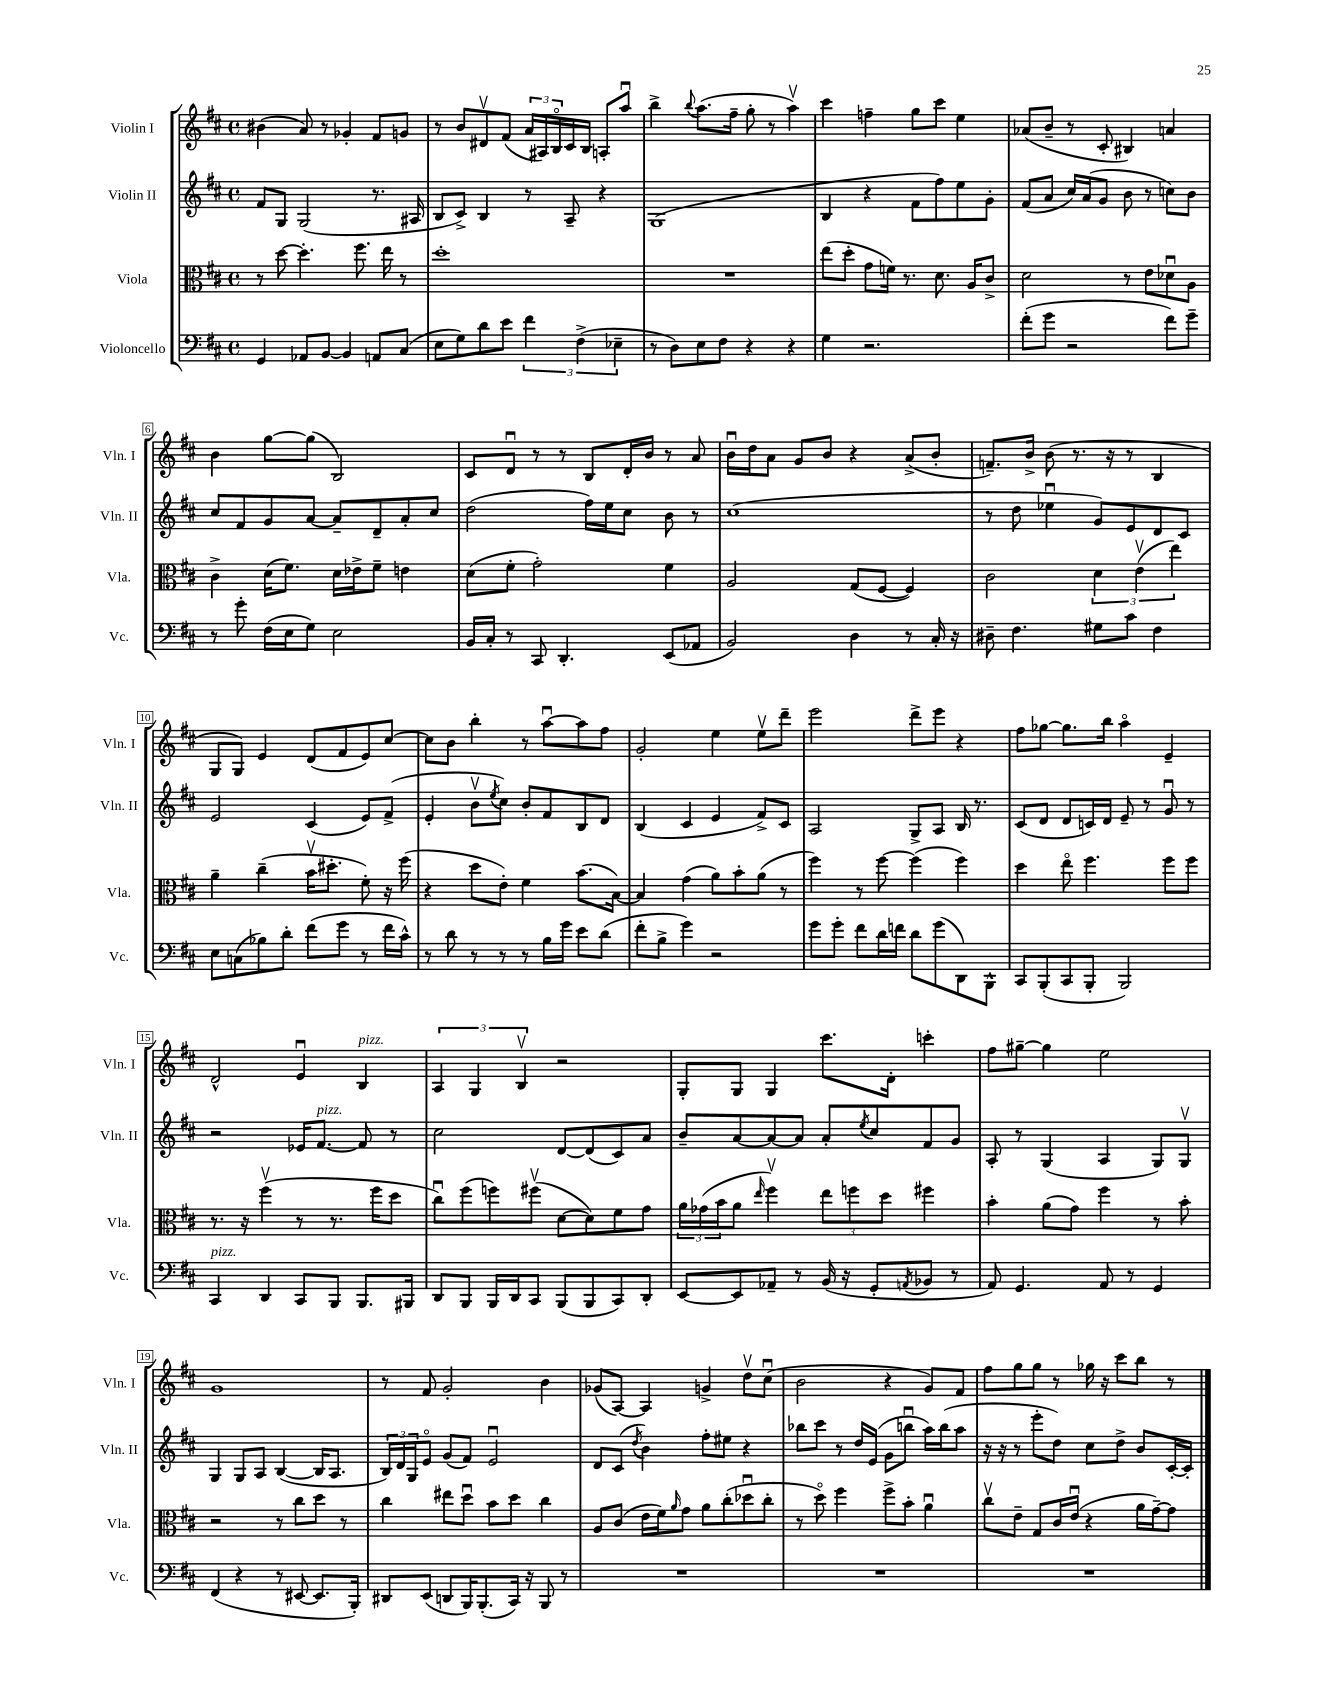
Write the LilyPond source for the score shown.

<<
\new StaffGroup <<
\new Staff = "s0" \with { instrumentName = "Violin I" shortInstrumentName = "Vln. I" } {
    \clef treble \key d \major \defaultTimeSignature \time 4/4
    bis'4( a'8) r8 ges'4-. fis'8 g'8 |
    r8 b'8 dis'8\upbow fis'8( \tuplet 3/2 { a'16 ais16) b16\flageolet } cis'16 b16 a8-. a''8\downbow |
    b''4-> \appoggiatura { b''8 } a''8.( fis''16-- g''8-. r8 a''4\upbow) |
    cis'''4 f''4-- g''8 cis'''8 e''4 |
    aes'8( b'8-- r8 cis'8-. bis4) a'4 |
    b'4 g''8~ g''8( b2) |
    cis'8 d'8\downbow r8 r8 b8 d'16-. b'16 r8 a'8 |
    b'16\downbow d''16 a'8 g'8 b'8 r4 a'8->( b'8-. |
    f'8.--) b'16-> b'8( r8. r16 r8 b4 |
    g8 g8) e'4 d'8( fis'8 e'8) cis''8~ |
    cis''8 b'8 b''4-. r8 a''8~\downbow a''8 fis''8 |
    g'2-. e''4 e''8\upbow d'''8-- |
    e'''2 d'''8-> e'''8 r4 |
    fis''8 ges''8~ ges''8. b''16 a''4\flageolet e'4-- |
    d'2-^ e'4\downbow b4^\markup { \italic "pizz." } |
    \tuplet 3/2 { a4 g4 b4\upbow } r2 |
    g8-. g8 g4 cis'''8. d'16-. c'''4-. |
    fis''8 gis''8~-- gis''4 e''2 |
    g'1 |
    r8 fis'8 g'2-. b'4 |
    ges'8( a8~) a4 g'4-> d''8\upbow cis''8\downbow( |
    b'2 r4 g'8) fis'8 |
    fis''8 g''8 g''8 r8 ges''16 r16 cis'''8 b''8 r8 \bar "|." |
}
\new Staff = "s1" \with { instrumentName = "Violin II" shortInstrumentName = "Vln. II" } {
    \clef treble \key d \major \defaultTimeSignature \time 4/4
    fis'8 g8 g2( r8. ais16 |
    b8 cis'8->) b4 r8 a8-- r4 |
    g1( |
    b4 r4 fis'8 fis''8) e''8 g'8-. |
    fis'8( a'8 cis''16) a'16( g'8 b'8 r8 c''8) b'8 |
    cis''8 fis'8 g'8 a'8~ a'8-- d'8-- a'8-. cis''8 |
    d''2( fis''16) e''16 cis''8 b'8 r8 |
    cis''1( |
    r8 d''8 ees''4\downbow g'8) e'8 d'8 cis'8 |
    e'2 cis'4( e'8) fis'8->( |
    e'4-. b'8\upbow \acciaccatura { e''8 } cis''8) b'8-. fis'8 b8 d'8 |
    b4( cis'4 e'4 fis'8->) cis'8 |
    a2 g8-> a8 b16 r8. |
    cis'8( d'8 d'8 c'16) d'16 e'8-- r8 g'8\downbow r8 |
    r2 ees'16 fis'8.~^\markup { \italic "pizz." } fis'8 r8 |
    cis''2 d'8~ d'8( cis'8) a'8 |
    b'8-- a'8~ a'8~ a'8 a'8-. \acciaccatura { e''8 } cis''8 fis'8 g'8 |
    a8-. r8 g4( a4 g8) g8\upbow |
    g4 g8 a8 b4~( b16 a8. |
    \tuplet 3/2 { b16) d'16 g16 } e'8\flageolet g'8( fis'8) e'2\downbow |
    d'8 cis'8( \acciaccatura { d''8 } b'4) fis''8-. eis''8 r4 |
    bes''8 cis'''8 r8 d''16 e'16( g'8 b''8\downbow a''16) b''16( a''8 |
    r16 r16 r8 e'''8-. d''8) cis''8 d''8-> b'8 cis'16~-. cis'16-. \bar "|." |
}
\new Staff = "s2" \with { instrumentName = "Viola" shortInstrumentName = "Vla." } {
    \clef alto \key d \major \defaultTimeSignature \time 4/4
    r8 d''8~ d''4.-. fis''8. e''16 r8 |
    d''1-. |
    R1 |
    e''8( d''8-. g'8 f'16) r8. d'8. a16 cis'8-> |
    d'2 r8 e'8 des'8\downbow a8 |
    cis'4-> d'16( fis'8.) d'16 ees'16-> fis'8-- e'4 |
    d'8( fis'8-. g'2-.) fis'4 |
    a2 g8( fis8~ fis4) |
    cis'2 \tuplet 3/2 { d'4 e'4\upbow( e''4) } |
    a'4-- cis''4--( b'16\upbow dis''8.-. fis'8-.) r16 fis''16( |
    r4 d''8 e'8-.) fis'4 b'8.( b16~) |
    b4 g'4( a'8) b'8-. a'8( r8 |
    fis''4) r8 fis''8~ fis''4( fis''4) |
    d''4 e''8\flageolet fis''4. fis''8 fis''8 |
    r8. r16 fis''4\upbow( r8 r8. fis''16 d''8 |
    cis''8\downbow) fis''8( f''8) fis''8\upbow( d'8~ d'8) fis'8 g'8 |
    \tuplet 3/2 { a'16 ges'16( b'16 } a'8 \grace { e''16 } fis''4\upbow) \tuplet 3/2 { e''8 f''8 d''8 } fis''4 |
    b'4-. a'8( g'8) fis''4 r8 b'8-. |
    r2 r8 cis''8 d''8 r8 |
    cis''4 eis''8 d''8\downbow b'8 d''8 cis''4 |
    a8 cis'8( e'16 fis'16) \grace { a'16 } g'8 a'8 cis''8-.( des''8\downbow cis''8-. |
    r8 d''8\flageolet) fis''4 fis''8-> b'8-. a'4\downbow |
    cis''8\upbow e'8-- g8 cis'16 e'16\downbow( r4 a'16 g'16~--) g'8 \bar "|." |
}
\new Staff = "s3" \with { instrumentName = "Violoncello" shortInstrumentName = "Vc." } {
    \clef bass \key d \major \defaultTimeSignature \time 4/4
    g,4 aes,8 b,8~ b,4 a,8 cis8( |
    e8 g8) d'8 e'8 \tuplet 3/2 { fis'4 fis4->( ees4-- } |
    r8 d8) e8 fis8 r4 r4 |
    g4 r2. |
    fis'8-.( g'8 r2 fis'8) g'8-- |
    r8 g'8-. fis16( e16 g8) e2 |
    b,16 cis16-. r8 cis,8 d,4.-. e,8( aes,8 |
    b,2) d4 r8 cis16-. r16 |
    dis8-- fis4. gis8 cis'8 fis4 |
    e8 c8( bes8) d'8-. fis'8( g'8 r8 fis'16 cis'16-^) |
    r8 d'8 r8 r8 r8 b16 g'16 e'8 d'8( |
    fis'8-. b8-> g'4) r2 |
    g'8 g'8-. fis'8 d'16 f'16 d'8 g'8( d,8) b,,8-^ |
    cis,8 b,,8-.( cis,8 b,,8-. b,,2) |
    cis,4^\markup { \italic "pizz." } d,4 cis,8 b,,8 b,,8. bis,,16 |
    d,8 b,,8 b,,16 d,16 cis,8 b,,8( b,,8 cis,8) d,8-. |
    e,8~ e,8 aes,8-- r8 b,16( r16 g,8-. \acciaccatura { a,8 } bes,8 r8 |
    a,8) g,4. a,8 r8 g,4 |
    fis,4( r4 r8 eis,8~ eis,8. b,,16-.) |
    dis,8 e,8( d,8 b,,16) b,,8.-.( cis,16) r16 b,,8 r8 |
    R1 |
    R1 |
    R1 \bar "|." |
}
>>
>>
\layout { \context { \Score \override BarNumber.stencil = #(make-stencil-boxer 0.1 0.3 ly:text-interface::print) } }
